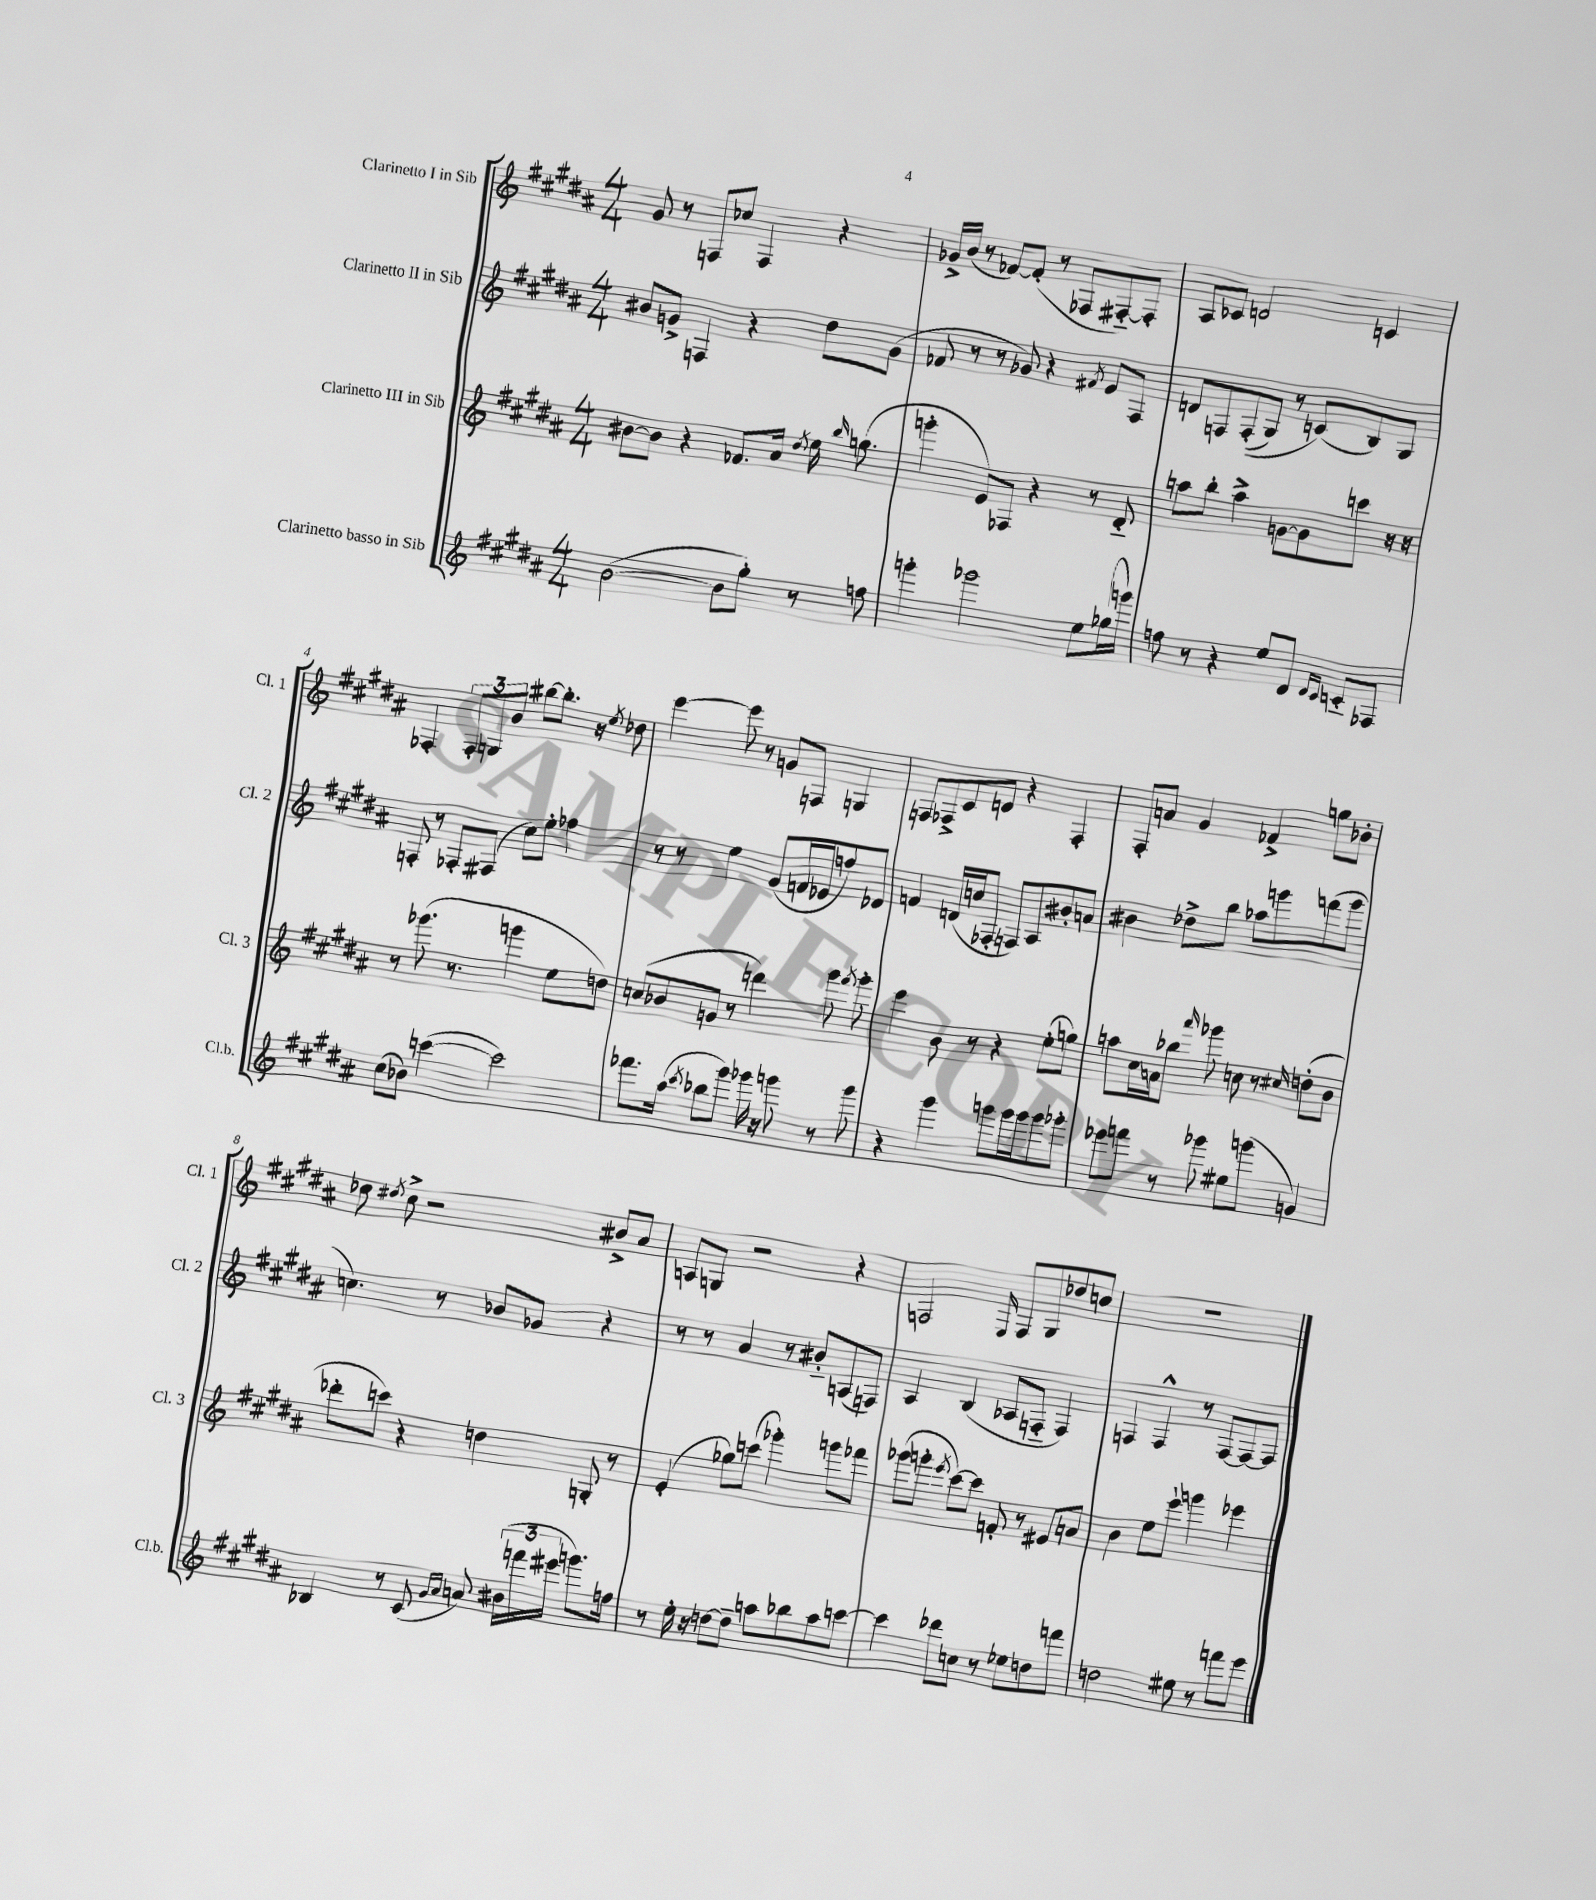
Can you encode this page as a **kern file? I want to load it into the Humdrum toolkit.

**kern	**kern	**kern	**kern
*part4	*part3	*part2	*part1
*staff4	*staff3	*staff2	*staff1
*I"Clarinetto basso in Sib	*I"Clarinetto III in Sib	*I"Clarinetto II in Sib	*I"Clarinetto I in Sib
*I'Cl.b.	*I'Cl. 3	*I'Cl. 2	*I'Cl. 1
*clefG2	*clefG2	*clefG2	*clefG2
*k[f#c#g#d#a#]	*k[f#c#g#d#a#]	*k[f#c#g#d#a#]	*k[f#c#g#d#a#]
*M4/4	*M4/4	*M4/4	*M4/4
=1	=1	=1	=1
([2b\	[8b#X\L	8b#X/L	8g#/
.	8b#\J]	8gn^/J	8r
.	4r	4Fn/	8Fn/L
.	.	.	8cc-X/J
8b\L]	8.f-X/L	4r	4F/
8gg#'\J)	.	.	.
.	16a#/Jk	.	.
.	8qdd#/	.	.
8r	16ee\	8dd#\L	4r
.	16qqbb/	.	.
.	(8.ggn\	.	.
8ffn\	.	(8g\J	.
=2	=2	=2	=2
4gggn'\	4gggn'\	8f-X/	16g-X^/LL
.	.	.	(16b/JJ
.	.	8r	8r
2ggg-X\	8e/L)	8r	[8f-X/L)
.	8F-X/J	8g-X/)	(8f-'/J]
.	4r	4r	8r
.	.	.	8F-X/L
.	.	8qf#X/	.
8ee\L	8r	8e/L	[8F#X/)
(16gg-X\L	8d#/	8F#/J	8F#'/J]
16gggn\JJ)	.	.	.
=3	=3	=3	=3
8ffn\	8aan\L	8dn/L	8A#/L
8r	8bb'\J	8Fn/	8c-X/J
4r	4aa^\	((8F'/	2dn/
.	.	8G#/J)	.
8ee/L	[8gn\L	8r	.
8d#/J	8g\]	(8cn/L)	.
16qqd#/LL	.	.	.
16qqc#/JJ	.	.	.
8cn/L	8cccn\J	8B/)	4cn/
8F-X/J	16r	8G#/J	.
.	16r	.	.
!!LO:LB:g=z
=4	=4	=4	=4
(8cc#\L	8r	8Fn'/	4F-X'/
8b-X\J)	(8.ggg-X\	8r	.
([4cccn\	.	8F-X'/L	12F-'/L
.	8.r	.	.
.	.	.	12Gn/
.	.	(8F#X/J	.
.	.	.	12b/J
2ccc\])	4gggn\	8cc#\L)	[8bb#X\L
.	.	8ee'\J	8.bb#'\J]
.	8ee\L	4ff-X\	.
.	.	.	16r
.	.	.	8qee/
.	8ddn\J)	.	8dd-X\
=5	=5	=5	=5
8.fff-X\L	(8ccn/L	8r	[4eee\
.	8b-X/	8r	.
(16aa#\Jk	.	.	.
8qccc#/	.	.	.
8bb-X\L	8gn/J	4ee\	8eee\]
8ggg#\J)	8r	.	8r
16ggg-X\	4dddn\)	(8g#/L	8gn/L
16r	.	.	.
8gggn\	.	16fn/L	8Fn/J
.	.	16e-X/J	.
8r	8ggg#\	8ffn/)	4Gn/
.	8qfff#/	.	.
8ggg\	8ggg#'\	8d-X/J	.
=6	=6	=6	=6
4r	4eee\	4fn/	8Fn/L
.	.	.	8F-X^/
4ggg#\	8b\	(16dn/LL	8c#/
.	.	16ccn/J	.
.	8r	8F-X'/J	8dn/J
8gggn\L	4r	8Fn/L)	4r
16ggg\L	.	8A#/	.
16ggg\J	.	.	.
8ggg\	(8ee'\L	8b#X'/	4F-'/
8ggg-X'\J	8ggn\J)	8an/J	.
=7	=7	=7	=7
8eee-X\L	8aan\L	4b#X\	8F#'/L
8fffn\J	16cc#\L	.	8an/J
.	16an\J	.	.
8r	8bb-X\J	8dd-X^\L	4g#/
.	16qqaaa#/	.	.
8ggg-X\	8ggg-X\	8bb\J	.
8ee#X\L	8ccn\	8aa-X\L	4f-X^/
(8gggn\J	8r	8gggn\	.
.	16qqcc#X/	.	.
4gn/)	(8ddn'\L	(8fffn\	8ggn\L
.	8b\J	8ggg\J	8b-X'\J
!!LO:LB:g=z
=8	=8	=8	=8
4B-X/	8ddd-X'\L	4.ccn\)	8dd-X\
.	.	.	8qdd#X/
.	8cccn\J)	.	8cc#^\
8r	4r	.	2r
(8c#/	.	8r	.
16qqg#/LL	.	.	.
16qqa#/JJ	.	.	.
8an/)	4ddn\	8b-X/L	.
(24b#X\LL	.	8g-X/J	.
24fffn\	.	.	.
24eee#X\JJ	.	.	.
8.gggn\L)	8Gn'/	4r	8b#X^/L
.	8r	.	8a#/J
16ffn\Jk	.	.	.
=9	=9	=9	=9
8r	(4e'/	8r	8An/L
16ee'\	.	8r	8Gn/J
16r	.	.	.
[8ddn\L	8gg-X\L)	4a#/	2r
8dd~\J]	(8cccn\J	.	.
8aan\L	4ggg-X'\)	8r	.
8bb-X\	.	8b#X/L	.
8aa\	8gggn\L	(8An/	4r
[8cccn\J	8fff-X\J	8Fn/J)	.
=10	=10	=10	=10
4ccc\]	(8ggg-X\L	4A#/	2Fn/
.	8gggn'\J	.	.
.	8qeee/	.	.
8ddd-X\L	[8ccc#\L)	(4B/	.
8ccn\J	8ccc#\J]	.	.
.	.	.	16qqE/
8r	8fn'/	8A-X/L	8F/L
8ee-X\L	8r	8Fn/J	8G#/
8ddn\	8e#X/L	4F/)	8dd-X/
8fffn\J	8an/J	.	8ccn/J
=11	=11	=11	=11
2ddn\	4b\	4Fn/	1r
.	8ee\L	4F^^/	.
.	8eee`\J	.	.
8ee#X\	4gggn\	8r	.
8r	.	[8F/L	.
8fffn\L	4eee-X\	8F/_	.
8eee\J	.	8F/J]	.
==	==	==	==
*-	*-	*-	*-
